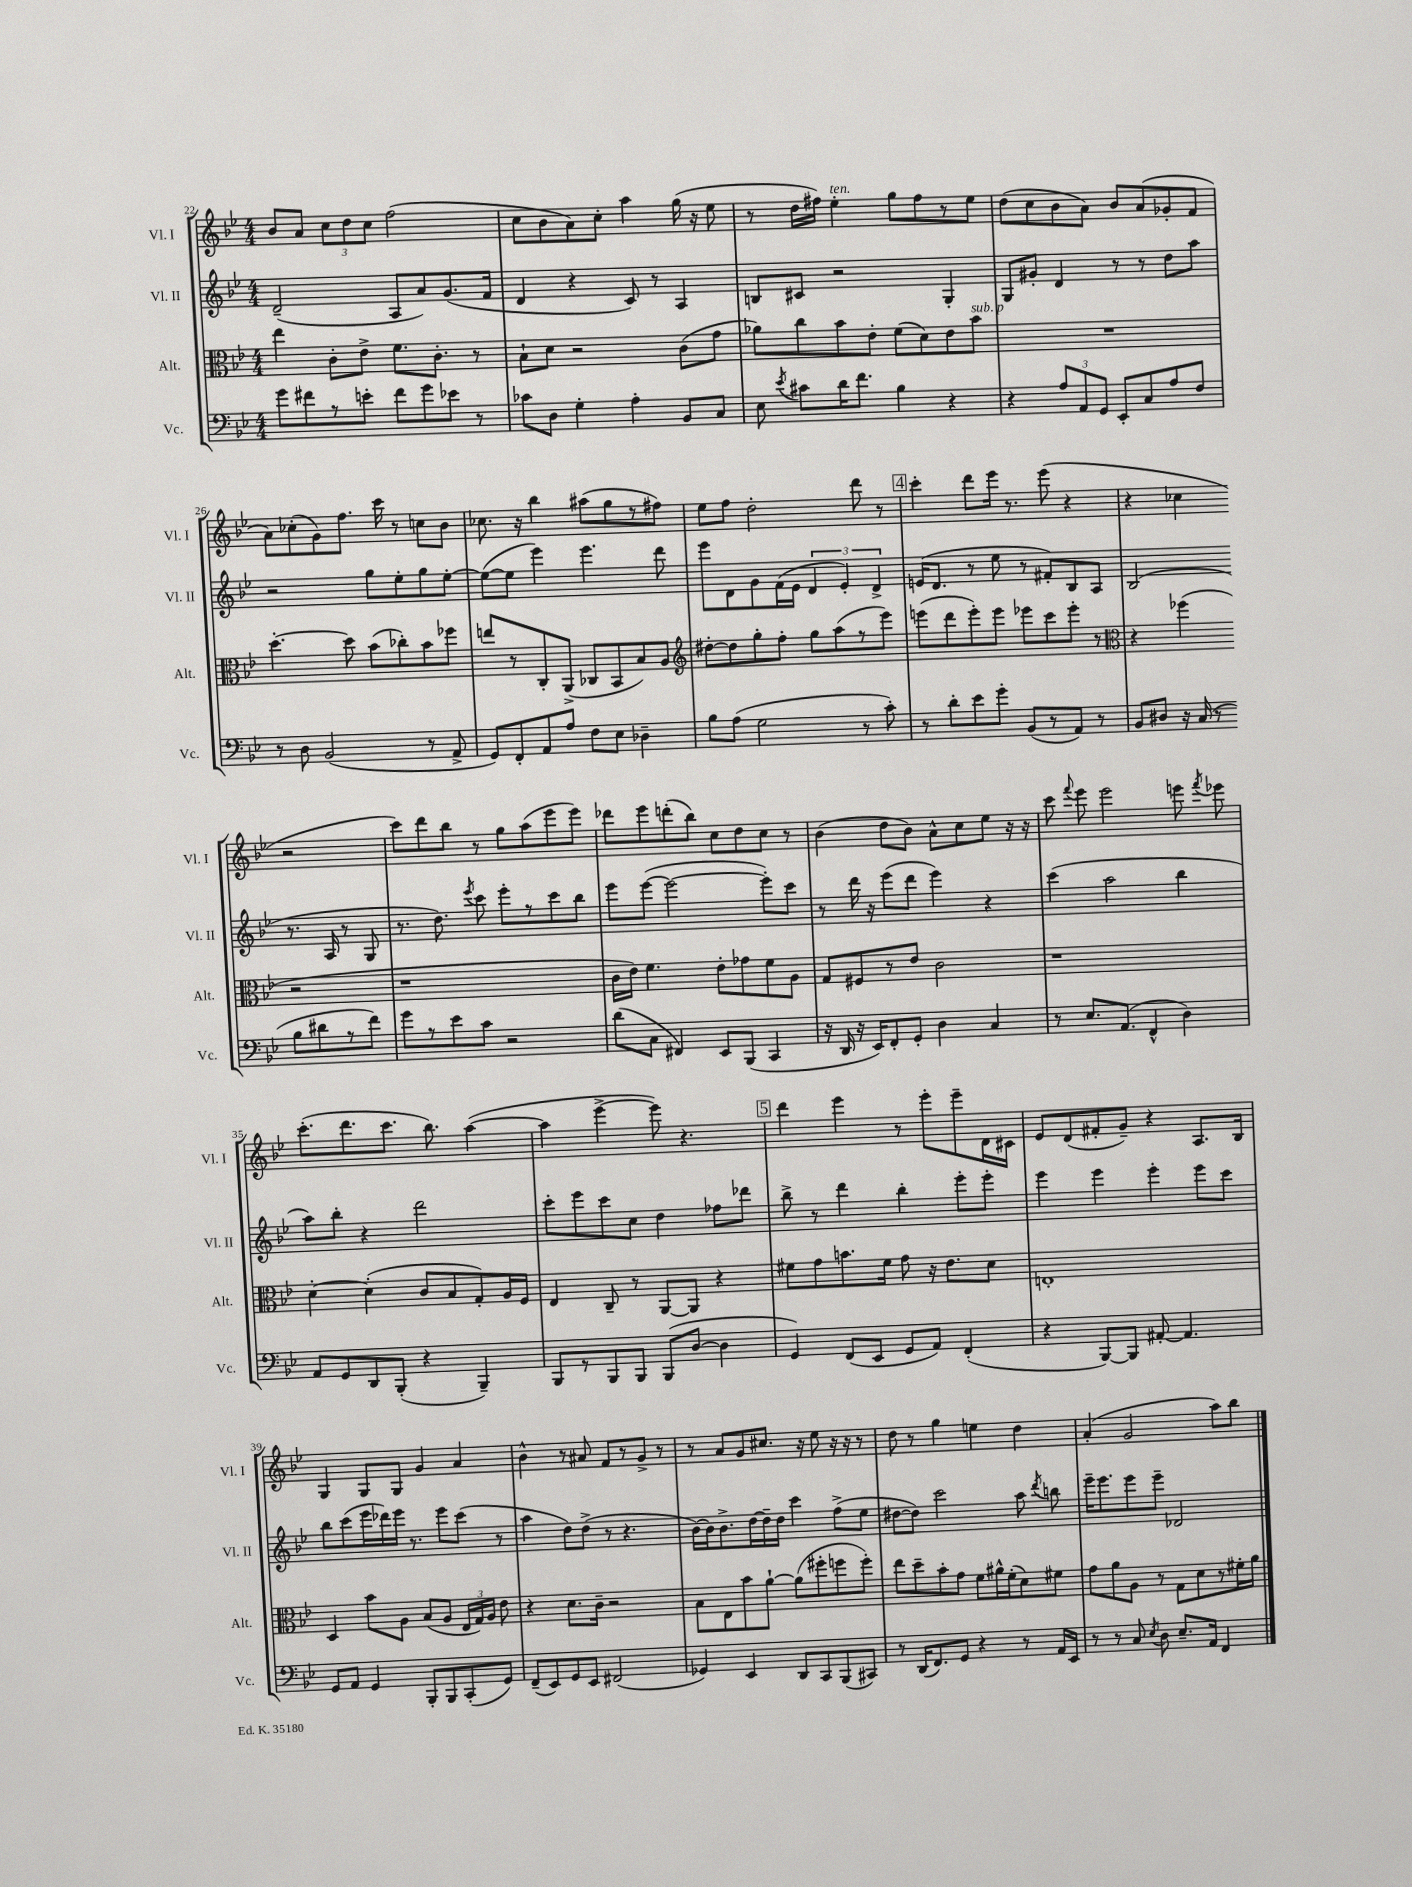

**kern	**kern	**kern	**kern
*staff4	*staff3	*staff2	*staff1
*clefF4	*clefC3	*clefG2	*clefG2
*k[b-e-]	*k[b-e-]	*k[b-e-]	*k[b-e-]
*M4/4	*M4/4	*M4/4	*M4/4
8g	4ee-	(2d~	8b-
8f#	.	.	8a
8r	8c'	.	12cc
.	.	.	12dd
8e'	8e-^	.	.
.	.	.	12cc
8f#	8.f	8A	(2ff
8g	.	8a)	.
.	8.c'	.	.
8e-	.	(8.g	.
8r	8r	.	.
.	.	16f	.
=	=	=	=
8c-	8B-`	4d	8cc
8D	8d	.	8b-
4G'	2r	4r	8a)
.	.	.	8cc'
4A'	.	8c)	4aa
.	.	8r	.
8BB-	(8c	4A	(16gg
.	.	.	16r
8C	8g	.	8ee-
=	=	=	=
8E-	8a-)	8B	8r
8qe-	.	.	.
8c#	8cc	8c#	16dd
.	.	.	16ff#)
16d	8b-	2r	4ee-'
8.f	.	.	.
.	8e-'	.	.
4B-	(8f	.	8gg
.	8d)	.	8ff#
4r	8e-	4G'	8r
.	8b-	.	8ee-
=	=	=	=
4r	1r	8G	(8dd
.	.	8g#'	8cc
12A	.	4d	8b-
12AA	.	.	.
.	.	.	8a)
12GG	.	.	.
8EE-'	.	8r	8b-
8C	.	8r	(8a
8A	.	8dd	8g-'
8F	.	8aa	8f
=	=	=	=
8r	[4.dd'	2r	8a)
8D	.	.	(8cc-'
(2BB-	.	.	8g)
.	8dd]	.	8.ff
.	(8b-	8gg	.
.	.	.	16ccc
.	8cc-')	8ee-'	8r
8r	8b-	8gg	8cc
8AA^	8ff-	[8ee-'	8b-
=	=	=	=
8GG)	8ee	(8ee-_	8.cc-
8FF'	8r	8ee-]	.
.	.	.	16r
8AA	8C'	4eee-)	4bb-
8A	(8AA^	.	.
8F	8C-	4.eee-	(8aa#
8E-	8BB-	.	8gg
4D-~	8B-)	.	8r
.	8A	8ddd	8ff#)
=	=	=	=
*	*clefG2	*	*
8B-	[8dd#'	8eee-	8ee-
(8A	8dd#]	8d	8ff
2G	8gg'	8g	2dd'
.	8ff'	(16f	.
.	.	16e-	.
.	8gg	6d	.
.	(8aa	.	.
.	.	6e-')	.
8r	8r	.	8ddd
.	.	6d^	.
8c')	8eee-)	.	8r
=	=	=	=
8r	(8eee	(16e	4ccc'
.	.	8.d	.
8d'	8ddd	.	.
8e-	8eee')	8r	8ddd
8g'	8eee	8ee-	16eee-
.	.	.	8.r
(8BB-	8eee-	8r	.
8r	8ccc	8f#')	(8eee-
8AA)	8eee-'	8B-	4r
8r	8r	8A	.
=	=	=	=
*	*clefC3	*	*
8BB-	4r	(2B-	4r
8D#	.	.	.
16r	(4ff-	.	4cc-
(16C	.	.	.
8r	.	.	.
8B-	2r	8.r	2r
8d#	.	.	.
.	.	16A	.
8r	.	8r	.
8f)	.	8G	.
=	=	=	=
8g	1r	8.r	8ccc)
8r	.	.	8ddd
.	.	8.dd)	.
8e-	.	.	8bb-
.	.	8qeee-	.
8c	.	8ccc	8r
2r	.	8eee-'	8gg
.	.	8r	(8aa
.	.	8ccc	8eee-
.	.	8bb-	8eee-)
=	=	=	=
(8d	16c	8eee-	8ddd-
.	16e-)	.	.
8C	4.f	([8eee-	8eee-
4FF#)	.	2eee-_	(8ddd'
.	.	.	8bb-)
8EE-	8e-'	.	8cc
(8BBB-	8g-	.	8dd
4CC	8f	8eee-'])	8cc
.	8A	8ccc	8r
=	=	=	=
16r	8G	8r	(4b-
16DD	.	.	.
16r	8F#	16ddd	.
16EE-)	.	16r	.
8FF'	8r	(8eee-	8dd
8GG'	8e-	8ddd	8b-)
4D	2c	4eee-)	8a^^
.	.	.	8cc
4C	.	4r	8ee-
.	.	.	16r
.	.	.	16r
=	=	=	=
8r	1r	(4ccc	8ccc
.	.	.	8qqfff
8.E-	.	.	8eee-
.	.	2aa	2eee-
(8.AA	.	.	.
4FF^^	.	.	.
4D)	.	4bb-	8eee
.	.	.	8qfff
.	.	.	8eee-
=	=	=	=
8AA	[4d'	8aa)	(8.ccc'
8GG	.	8bb-'	.
.	.	.	8.ddd
8DD	(4d']	4r	.
(8BBB-'	.	.	8.ccc
4r	8c	2ddd	.
.	.	.	8.bb-)
.	8B-	.	.
4BBB-~)	8G')	.	([4aa
.	16A	.	.
.	16F	.	.
=	=	=	=
8BBB-	4E-	8ccc'	4aa]
8r	.	8eee-	.
8BBB-	8C~	8ccc	[4eee-^
8BBB-	8r	8cc	.
(8BBB-	[8AA	4dd	8eee-])
[8D	8AA]	.	4.r
4D]	4r	8ff-	.
.	.	8ddd-	.
=	=	=	=
4GG)	8f#	8bb-^	4ddd
.	8g	8r	.
(8FF	8.b	4ddd	4eee-
8EE-	.	.	.
.	16f#	.	.
8GG	8g	4bb-'	8r
8AA)	16r	.	8eee-'
.	8.e-	.	.
(4FF'	.	8eee-'	8eee-~
.	8d	8eee-'	16d
.	.	.	16c#
=	=	=	=
4r	1E'	4eee-	8e-
.	.	.	(8d
[8BBB-)	.	4eee-	8f#'
8BBB-]	.	.	8g~)
[8AA#'	.	4eee-'	4r
4.AA#]	.	.	.
.	.	8eee-	8.A
.	.	8ccc	.
.	.	.	16B-
=	=	=	=
8GG	4D	8bb-	4G
8AA	.	(8ccc	.
4GG	8b-	16eee-	8G
.	.	16ddd-)	.
.	8A	16eee-	8G
.	.	8.r	.
8BBB-'	(8B-	.	4g
8BBB-	8A	8eee-	.
(8CC'	24E-	(8ccc	4a
.	24G)	.	.
.	24A	.	.
8GG)	8e-	8r	.
=	=	=	=
(8FF~	4r	4aa	4b-^^
8EE-)	.	.	.
8GG	8.d	8dd)	8r
8EE-	.	(8dd^	8a#
.	16c~	.	.
(2FF#	2r	8r	8f
.	.	4.r	8r
.	.	.	8g^
.	.	.	8r
=	=	=	=
4GG-)	8B-	[16b-)	8r
.	.	16b-]	.
.	8E-	8.b-^	8a
4EE-	8b-	.	8g
.	.	[16dd	.
.	[8a`	16dd~]	8.cc#
.	.	16dd	.
8DD	(8a]	4ccc	.
.	.	.	16r
8CC	8ff#'	.	8ee-
(8BBB-	8ff	(8ff^	16r
.	.	.	16r
8CC#)	8ff')	8ee-	8r
=	=	=	=
8r	8ee-	[8dd#	8dd
(16DD	8dd~	8dd#])	8r
8.FF)	.	.	.
.	8b-'	2ccc	4gg
8GG	8g	.	.
4r	8f	.	4ee
.	16a#^^	.	.
.	(16f'	.	.
8r	8d)	8aa	4dd
.	.	8qddd	.
16AA	8f#	8bb	.
16EE-	.	.	.
=	=	=	=
8r	8g	16eee-~	(4a'
.	.	8.eee-	.
8r	8a	.	.
8C	8A	8eee-	2g
8qE-	.	.	.
8D	8r	8eee-~	.
8.E-~	8G	2d-	.
.	8d	.	.
16AA	.	.	.
4FF	8r	.	8aa)
.	16f#'	.	8bb-
.	16a	.	.
==	==	==	==
*-	*-	*-	*-
